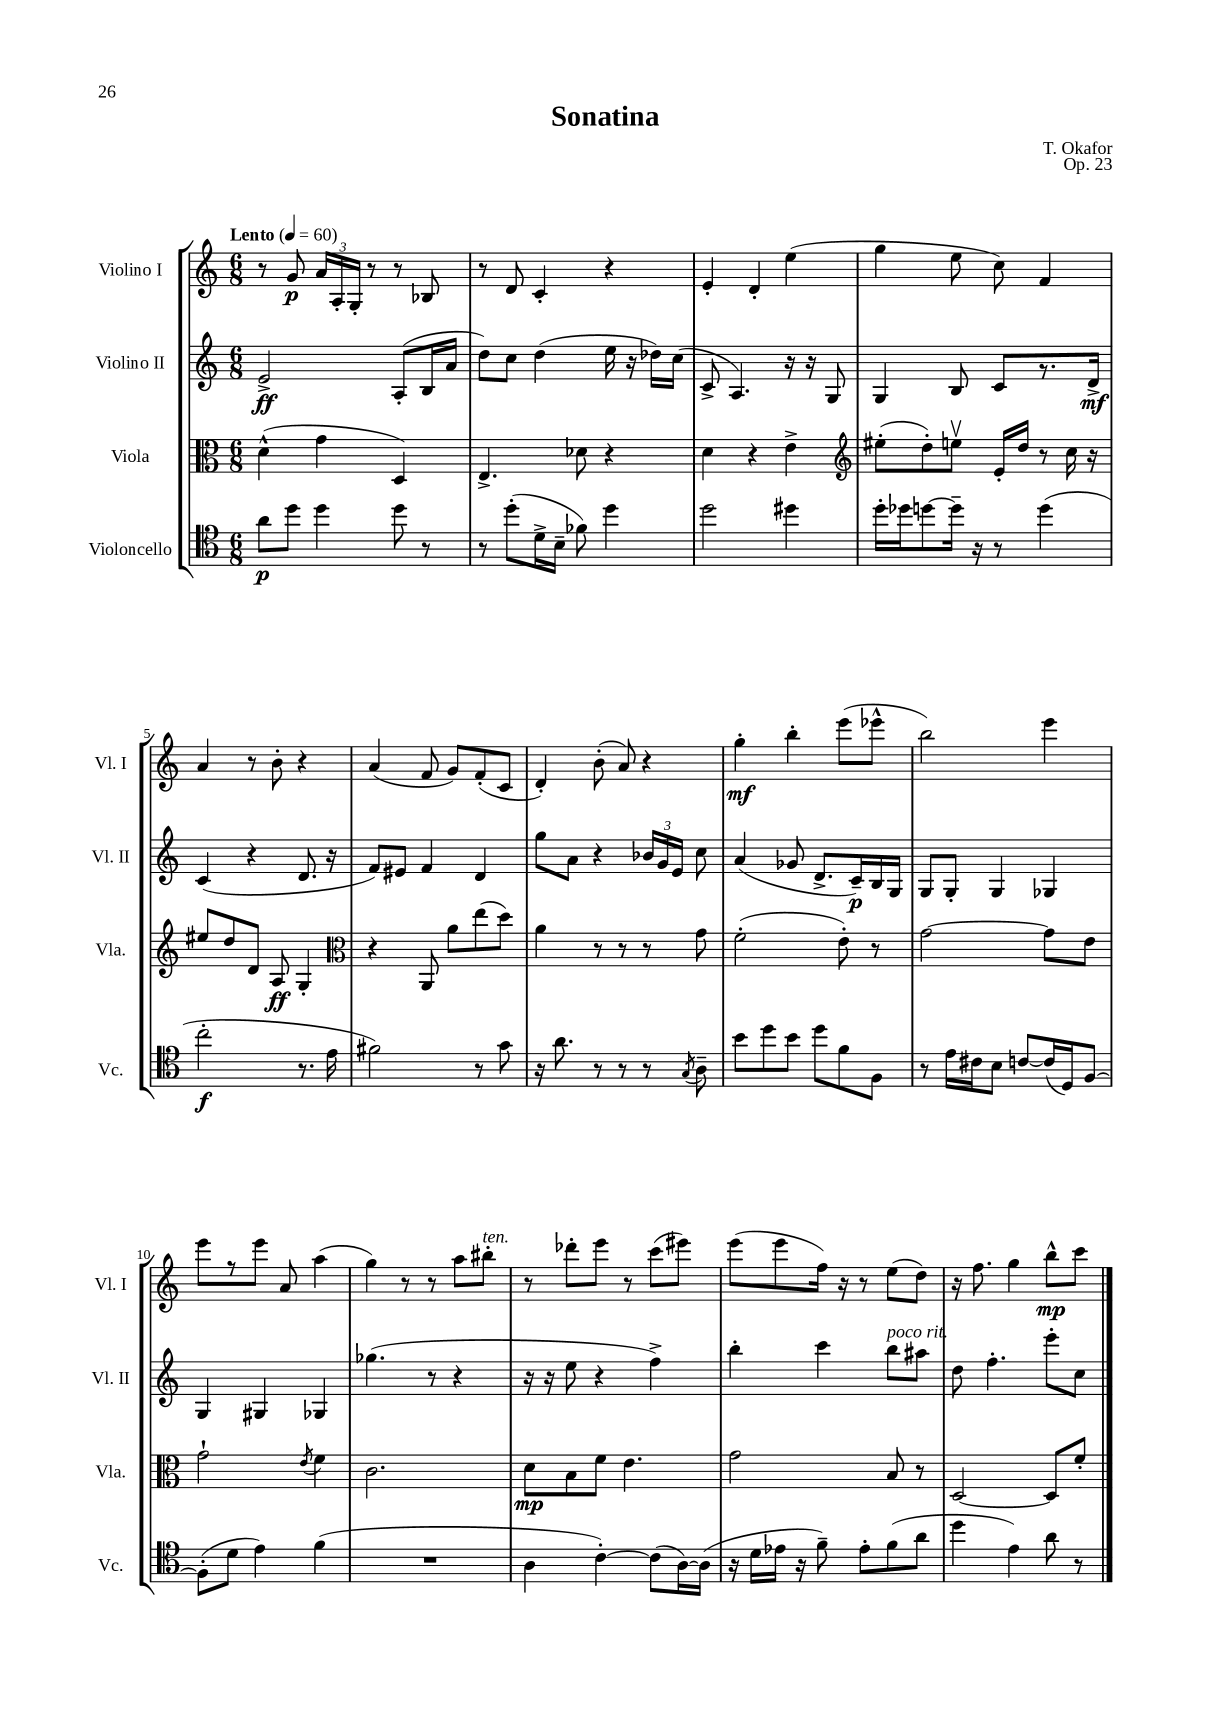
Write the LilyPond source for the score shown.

\header { title = "Sonatina" composer = "T. Okafor" opus = "Op. 23" }
<<
\new StaffGroup <<
\new Staff = "s0" \with { instrumentName = "Violino I" shortInstrumentName = "Vl. I" } {
    \clef treble \key c \major \numericTimeSignature \time 6/8 \tempo "Lento" 4 = 60
    \autoBeamOff r8 g'8\p \tuplet 3/2 { a'16[ a16-. g16]-. } r8 r8 bes8 |
    r8 d'8 c'4-. r4 |
    e'4-. d'4-. e''4( |
    g''4 e''8 c''8) f'4 |
    a'4 r8 b'8-. r4 |
    a'4( f'8 g'8[) f'8-.( c'8] |
    d'4-.) b'8-.( a'8) r4 |
    g''4-.\mf b''4-. e'''8[( ees'''8]-^ |
    b''2) e'''4 |
    e'''8[ r8 e'''8] a'8 a''4( |
    g''4) r8 r8 a''8[ bis''8]-.^\markup { \italic "ten." } |
    r8 des'''8[-. e'''8] r8 c'''8[( eis'''8]) |
    e'''8[( e'''8 f''16]) r16 r8 e''8[( d''8]) |
    r16 f''8. g''4 b''8[-^\mp c'''8] \bar "|." |
}
\new Staff = "s1" \with { instrumentName = "Violino II" shortInstrumentName = "Vl. II" } {
    \clef treble \key c \major \numericTimeSignature \time 6/8
    \autoBeamOff e'2->\ff a8[-.( b16 a'16] |
    d''8[) c''8] d''4( e''16 r16 des''16[) c''16]( |
    c'8-> a4.) r16 r16 g8 |
    g4 b8 c'8[ r8. d'16]->\mf |
    c'4( r4 d'8. r16 |
    f'8[) eis'8] f'4 d'4 |
    g''8[ a'8] r4 \tuplet 3/2 { bes'16[ g'16 e'16] } c''8 |
    a'4( ges'8 d'8.[-> c'16--\p) b16 g16] |
    g8[ g8]-. g4 ges4 |
    g4 gis4 ges4 |
    ges''4.( r8 r4 |
    r16 r16 e''8 r4 f''4->) |
    b''4-. c'''4 b''8[^\markup { \italic "poco rit." } ais''8] |
    d''8 f''4.-. e'''8[-. c''8] \bar "|." |
}
\new Staff = "s2" \with { instrumentName = "Viola" shortInstrumentName = "Vla." } {
    \clef alto \key c \major \numericTimeSignature \time 6/8
    \autoBeamOff d'4-^( g'4 d4) |
    e4.-> des'8 r4 |
    d'4 r4 e'4-> |
    \clef treble eis''8[-.( d''8-.) e''8]\upbow e'16[-. d''16] r8 c''16 r16 |
    eis''8[ d''8 d'8] a8\ff g4-. |
    \clef alto r4 a,8 a'8[ e''8( d''8]) |
    a'4 r8 r8 r8 g'8 |
    f'2-.( e'8-.) r8 |
    g'2~ g'8[ e'8] |
    g'2-! \acciaccatura { e'8 } f'4 |
    c'2. |
    d'8[\mp b8 f'8] e'4. |
    g'2 b8 r8 |
    d2~ d8[ f'8]-. \bar "|." |
}
\new Staff = "s3" \with { instrumentName = "Violoncello" shortInstrumentName = "Vc." } {
    \clef tenor \key c \major \numericTimeSignature \time 6/8
    \autoBeamOff a'8[\p d''8] d''4 d''8 r8 |
    r8 d''8[-.( d'16-> b16]-- fes'8) d''4 |
    d''2 dis''4 |
    d''16[-. des''16 d''8~ d''16]-- r16 r8 d''4( |
    c''2-.\f r8. e'16 |
    fis'2) r8 g'8 |
    r16 a'8. r8 r8 r8 \acciaccatura { g8 } a8-- |
    b'8[ d''8 b'8] d''8[ f'8 f8] |
    r8 e'16[ cis'16 b8] c'8[~ c'16( d16) f8]~ |
    f8[-.( d'8] e'4) f'4( |
    R2. |
    a4 c'4~-.) c'8[( a16~) a16]( |
    r16 d'16[ ees'16] r16 f'8--) ees'8[-. f'8( a'8] |
    d''4 e'4) a'8 r8 \bar "|." |
}
>>
>>
